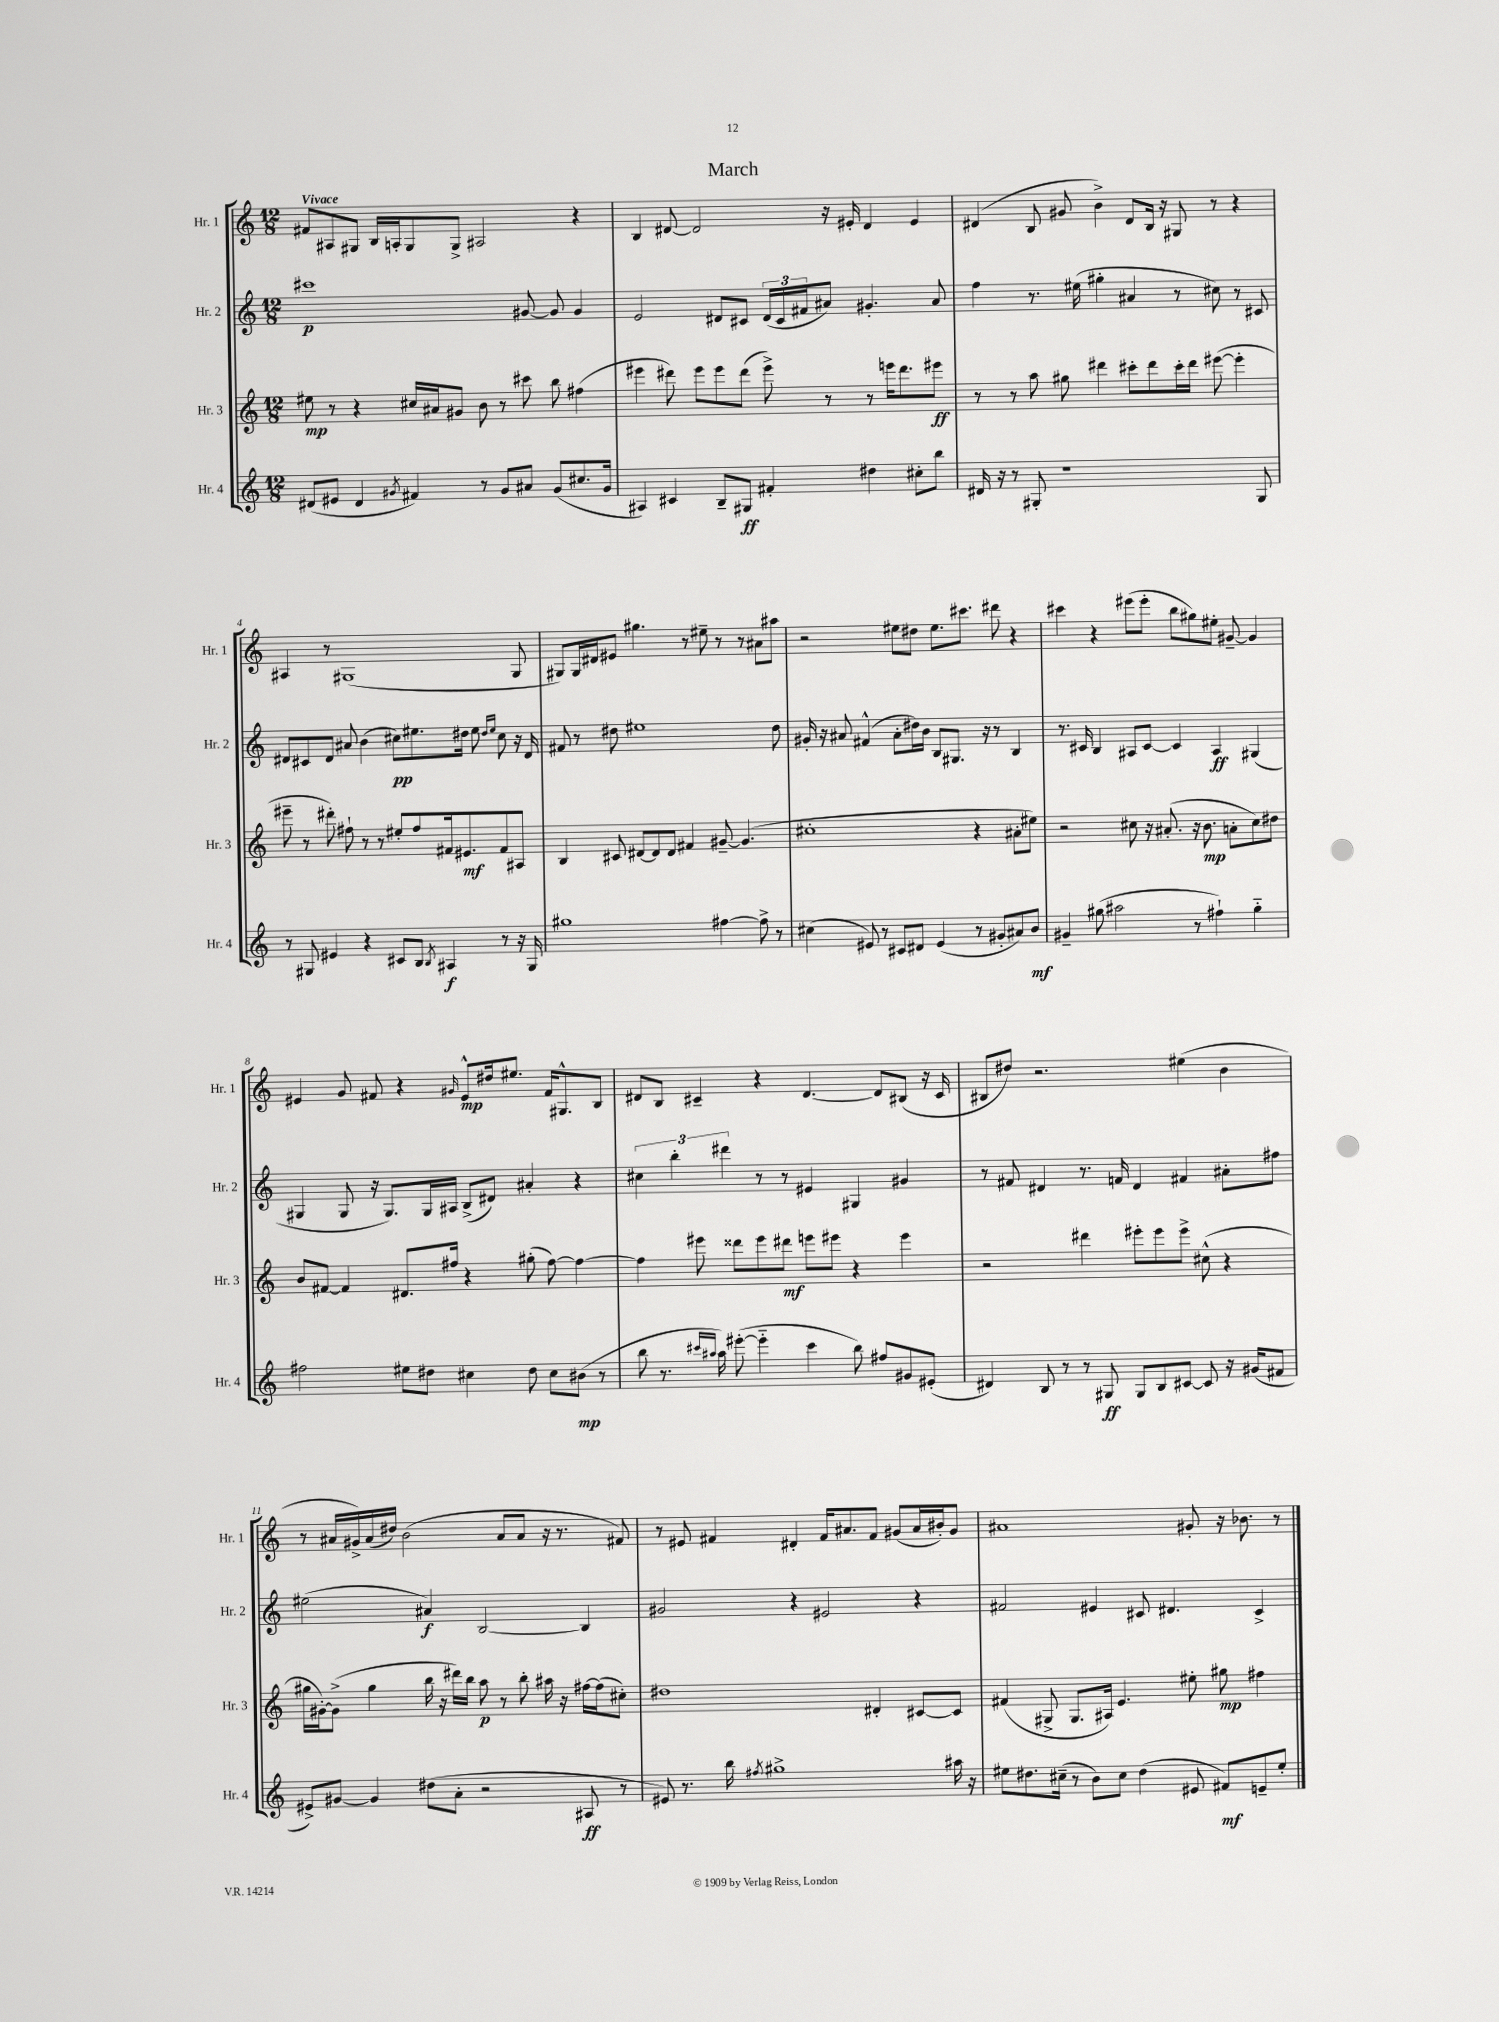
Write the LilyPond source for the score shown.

\header { title = "March" }
<<
\new StaffGroup <<
\new Staff = "s0" \with { instrumentName = "Hr. 1" shortInstrumentName = "Hr. 1" } {
    \clef treble \key c \major \numericTimeSignature \time 12/8 \tempo "Vivace"
    fis'8 ais8 gis8 b16 a16-. gis8 gis8-> ais2 r4 |
    b4 dis'8~ dis'2 r16 eis'16-. dis'4 eis'4 |
    dis'4( b8 gis'8 b'4->) dis'8 b16 r16 gis8 r8 r4 |
    ais4 r8 gis1( gis8 |
    gis8) gis16 dis'16 eis'8 gis''4. r8 eis''8-- r8 r8 ais'8 ais''8 |
    r2 eis''8 dis''8 eis''8. cis'''8. dis'''8 r4 |
    cis'''4 r4 eis'''8( eis'''8-. b''8 gis''8) eis''8-. gis'8~-- gis'4 |
    eis'4 g'8 fis'8 r4 \grace { gis'16 } eis'8-^\mp dis''16 eis''8. fis'16 gis8.-^ b8 |
    dis'8 b8 cis'4-- r4 dis'4.~ dis'8 bis8( r16 cis'16 |
    bis8 dis''8) r2. eis''4( b'4 |
    r8 ais'16 gis'16->) ais'16( dis''16) b'2( ais'8 ais'8 r16 r8. fis'8) |
    r8 eis'8 fis'4 dis'4-. fis'16 ais'8. fis'8 gis'8( ais'16 bis'16-.) gis'8 |
    ais'1 gis'8-. r16 bes'8. r8 \bar "|." |
}
\new Staff = "s1" \with { instrumentName = "Hr. 2" shortInstrumentName = "Hr. 2" } {
    \clef treble \key c \major \numericTimeSignature \time 12/8
    cis'''1\p gis'8~ gis'8 gis'4 |
    e'2 dis'8 cis'8 \tuplet 3/2 { dis'16( cis'16 fis'16 } ais'8) gis'4.-. ais'8 |
    f''4 r8. eis''16( gis''4-. ais'4 r8 cis''8) r8 cis'8 |
    dis'8 cis'8 dis'8 ais'8 b'4( cis''8\pp) eis''8. dis''16 eis''8 \grace { dis''16 eis''16 } cis''8 r16 dis'16 |
    fis'8 r8 dis''8 eis''1 dis''8 |
    gis'16-. r16 ais'8 fis'4-^( ais'8-. dis''16) b'16 b8 gis8. r16 r8 b4 |
    r8. cis'16 b4 ais8 cis'8~ cis'4 ais4\ff gis4( |
    gis4 gis8 r16 gis8.) gis16 ais16 b8->( dis'8) ais'4-. r4 |
    \tuplet 3/2 { cis''4 b''4-. dis'''4 } r8 r8 eis'4 gis4 gis'4 |
    r8 fis'8 dis'4 r8. f'16 dis'4 fis'4 ais'8-. fis''8 |
    eis''2( ais'4\f) b2~ b4 |
    gis'2 r4 eis'2 r4 |
    fis'2 eis'4 cis'8 dis'4. cis'4-> \bar "|." |
}
\new Staff = "s2" \with { instrumentName = "Hr. 3" shortInstrumentName = "Hr. 3" } {
    \clef treble \key c \major \numericTimeSignature \time 12/8
    eis''8\mp r8 r4 cis''16 ais'16 gis'8 b'8 r8 cis'''8 b''8 fis''4( |
    eis'''4 dis'''8) eis'''8 eis'''8 dis'''8( eis'''8->) r8 r8 e'''16 dis'''8. eis'''8\ff |
    r8 r8 a''8 gis''8 dis'''4 cis'''8-. dis'''8 cis'''16-. dis'''16 eis'''8~( eis'''4-. |
    eis'''8-- r8 dis'''8-.) fis''8-! r8 r8 eis''8-. fis''8 fis'16 eis'8.\mf fis'8 ais8 |
    b4 cis'8 dis'8~ dis'8 dis'8 fis'4 gis'8~-- gis'4.( |
    cis''1-. r4 ais'8-. eis''8) |
    r2 cis''8 r16 ais'8.-.( r16 b'8.\mp a'8-. cis''8) dis''8 |
    b'8 fis'8~ fis'4 dis'8. fis''16 r4 gis''8-.( fis''8~) fis''4~ |
    fis''4 eis'''8 disis'''8 eis'''8 dis'''8\mf e'''8 eis'''8 r4 eis'''4 |
    r2 dis'''4 eis'''8-. eis'''8 eis'''8-> cis''8-^( r4 |
    gis''16 gis'16~-.) gis'8->( gis''4 b''16 r16 dis'''16) b''16 a''8\p r8 b''8-. ais''16 r16 fis''16~ fis''16( cis''8-.) |
    dis''1 dis'4-. cis'8~ cis'8 |
    fis'4( gis8-> gis8. ais16) e'4. eis''8-. gis''8\mp fis''4 \bar "|." |
}
\new Staff = "s3" \with { instrumentName = "Hr. 4" shortInstrumentName = "Hr. 4" } {
    \clef treble \key c \major \numericTimeSignature \time 12/8
    dis'8( eis'8 dis'4 \acciaccatura { gis'8 } fis'4) r8 gis'8 ais'8 gis'8( cis''8. gis'16 |
    ais4) cis'4 b8-- gis8\ff fis'4-. dis''4 cis''8-. b''8 |
    dis'16 r16 r8 gis8-. r1 gis8 |
    r8 gis8 eis'4 r4 cis'8 b8 \acciaccatura { b8 } ais4\f r8 r16 gis16 |
    gis''1 fis''4~ fis''8-> r8 |
    cis''4( eis'8) r8 cis'8 dis'8 eis'4( r8 gis'8-. ais'8) b'8\mf |
    gis'4-- gis''8( ais''2 r8 fis''4-!) gis''4-_ |
    fis''2 eis''8 dis''8 cis''4 dis''8 cis''8 bis'8\mp( r8 |
    b''8 r8. \grace { cis'''16 ais''16 } ais''16) eis'''8~-.( eis'''4-_ cis'''4 b''8) fis''8 gis'8 eis'8-.( |
    dis'4) b8 r8 r8 gis8\ff gis8 b8 cis'8~ cis'8 r16 gis'16( fis'8 |
    eis'8->) gis'8~ gis'4 dis''8( a'8-. r2 ais8\ff r8 |
    eis'8) r8. b''16 \acciaccatura { fis''8 } gis''1-> ais''16 r16 |
    eis''8 dis''8. cis''16--( r8 b'8) cis''8 dis''4( eis'8 fis'8\mf) e'8-- eis''8-. \bar "|." |
}
>>
>>
